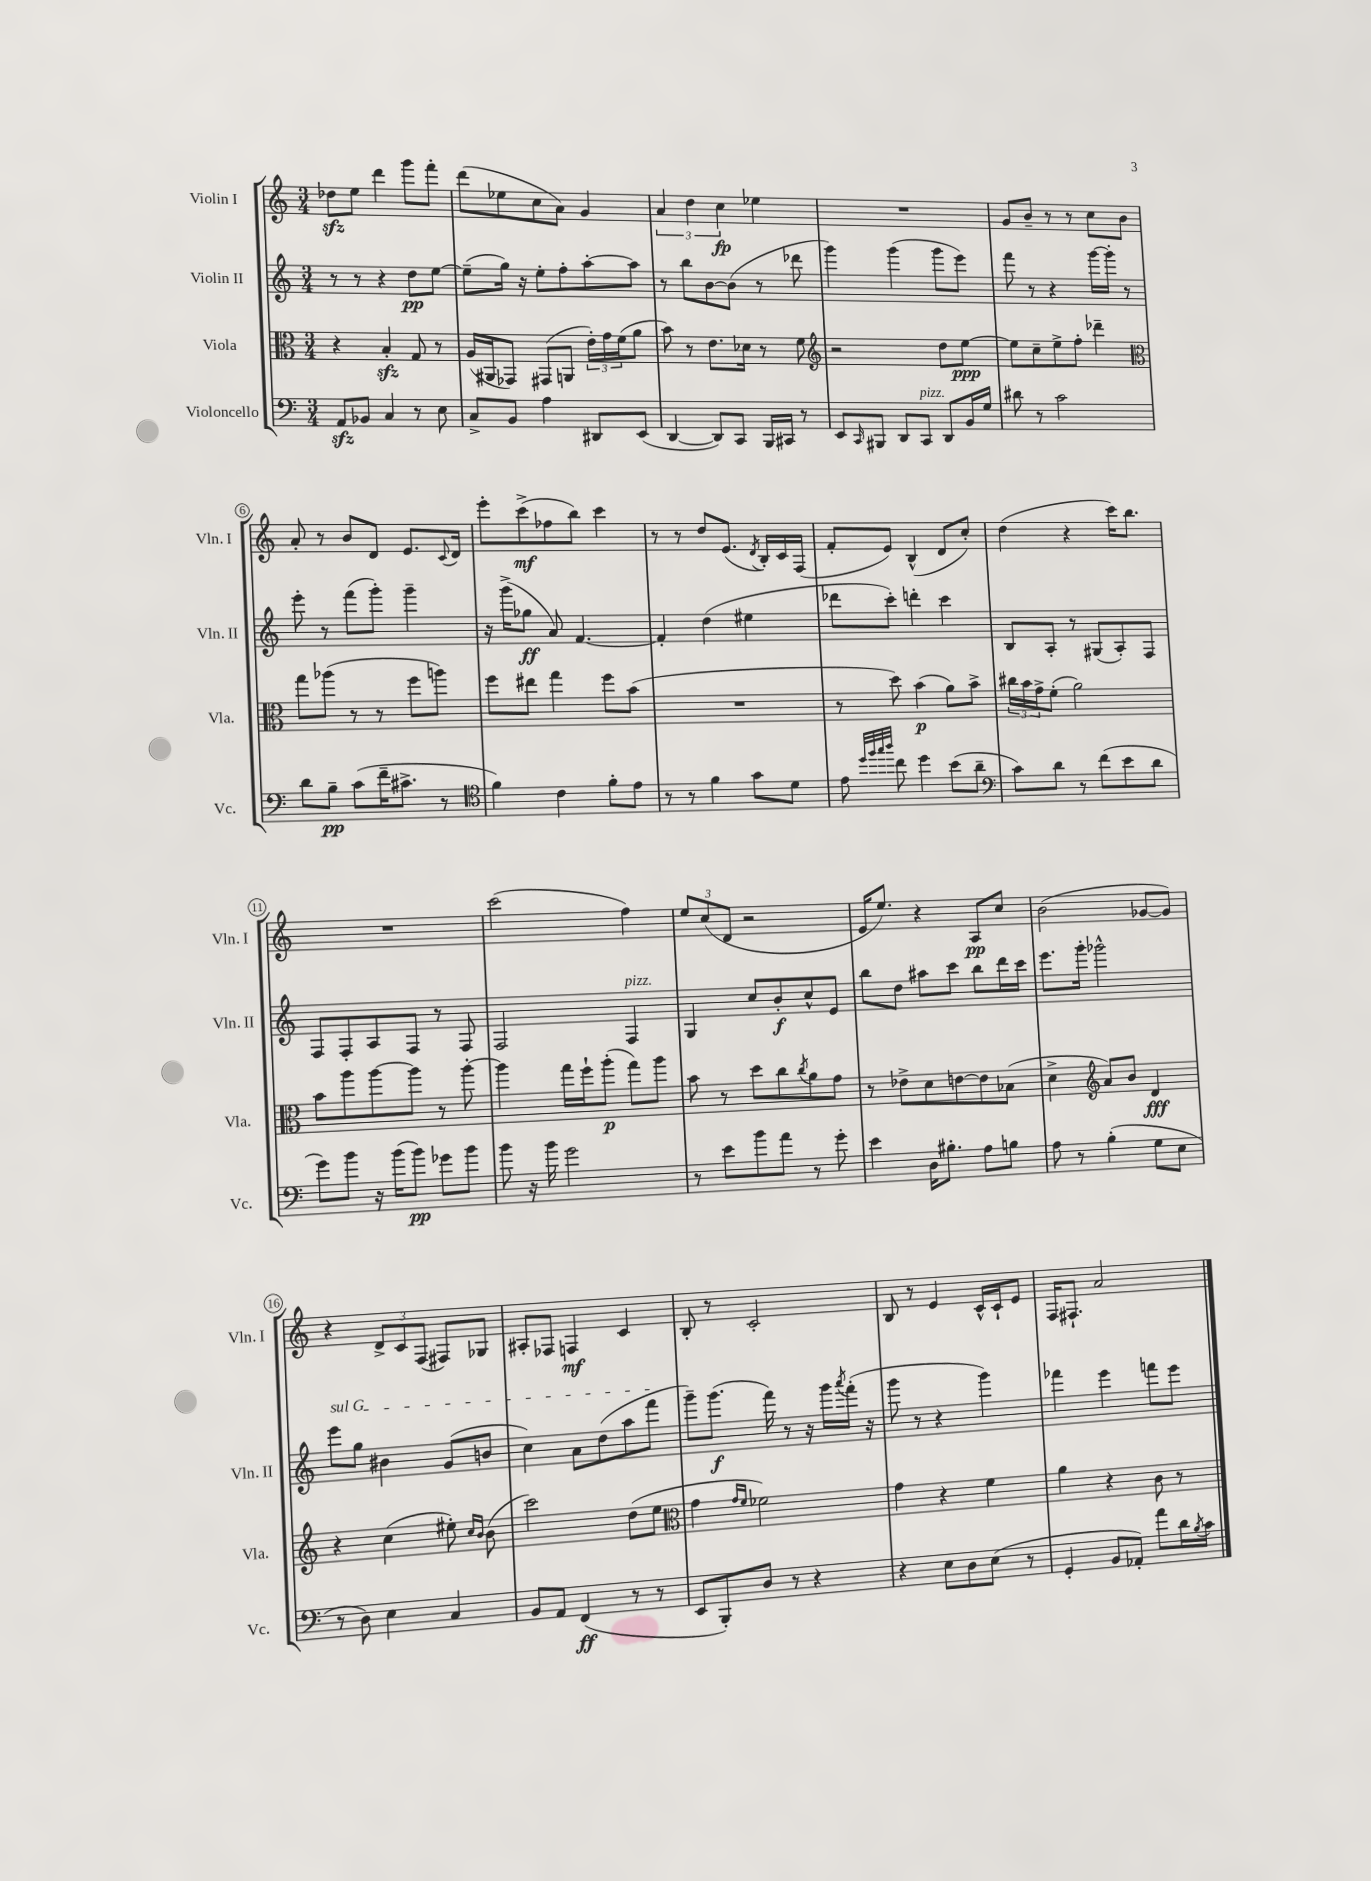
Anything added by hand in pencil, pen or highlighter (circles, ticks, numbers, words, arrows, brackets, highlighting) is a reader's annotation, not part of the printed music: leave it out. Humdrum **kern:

**kern	**kern	**kern	**kern
*staff4	*staff3	*staff2	*staff1
*clefF4	*clefC3	*clefG2	*clefG2
*k[]	*k[]	*k[]	*k[]
*M3/4	*M3/4	*M3/4	*M3/4
8AA	4r	8r	8dd-
8BB-	.	8r	8ee
4C	4B'	4r	4ddd
8r	8G	8dd	8ggg
8E	8r	[8ee	8fff'
=	=	=	=
8C^	(16A	(8ee~]	(8ddd
.	16AA#	.	.
8BB	8GG-)	16gg)	8ee-
.	.	16r	.
4A	(8GG#	8ee'	8cc
.	8AA	8ff'	8a)
8DD#	24e')	[8aa'	4g
.	24g	.	.
.	(24f	.	.
(8EE	8a	8aa]	.
=	=	=	=
[4DD	8b)	8r	6a
.	8r	8bb	.
.	.	.	6dd
8DD])	8.e	[8b	.
.	.	.	6cc
8CC	.	(8b]	.
.	16d-	.	.
16BBB	8r	8r	4ee-
16CC#	.	.	.
8r	8f	8ddd-	.
=	=	=	=
*	*clefG2	*	*
8EE	2r	4ggg)	2.r
16qqCC	.	.	.
8BBB#	.	.	.
8DD	.	(4ggg	.
8CC	.	.	.
8DD	8dd	8ggg	.
16BB	[8ee	8eee)	.
16G	.	.	.
=	=	=	=
8d#	8ee]	8fff	8g
8r	8cc~	8r	8b~
2c	8ee^	4r	8r
.	8ff'	.	8r
.	4ddd-~	[16ggg	8cc
.	.	16ggg']	.
.	.	8r	8b
=	=	=	=
*	*clefC3	*	*
8d	8gg	8eee'	8a'
8B~	(8aa-	8r	8r
(8c	8r	(8fff	8b
16f~	8r	8ggg')	8d
8.c#^	.	.	.
.	8ff	4ggg~	8.e
8r	8aa)	.	.
.	.	.	8qqc
.	.	.	16d
=	=	=	=
*clefC4	*	*	*
4f)	8ff	16r	8eee'
.	.	(16ggg^	.
.	8ee#	8gg-	(8ccc^
4c	4gg	8a)	8ff-
.	.	[4.f	8bb)
8f'	8ff	.	4ccc
8e	(8b	.	.
=	=	=	=
8r	2.r	4f']	8r
8r	.	.	8r
4f	.	(4dd	8dd
.	.	.	(8.e
8g	.	4ee#	.
.	.	.	8qd
.	.	.	16B')
8d	.	.	16c
.	.	.	(16F
=	=	=	=
8e	8r	8ddd-	8f'
32qqdd	.	.	.
32qqff	.	.	.
32qqgg	.	.	.
32qqaa	.	.	.
8cc	8dd)	8ccc')	8e)
4dd	(4b	4ddd'	(4B^^
(8b	8a)	4ccc	8d
8a~	8b^	.	8cc')
=	=	=	=
*clefF4	*	*	*
8c)	24cc#	8B	(4dd
.	24b	.	.
.	24g^	.	.
8d	(8f'	8A'	.
8r	2a)	8r	4r
(8f	.	(8G#	.
8e	.	8A')	16ccc)
.	.	.	8.bb
8d	.	8F	.
=	=	=	=
8g)	8b	8F	2.r
8b	8aa	8F'	.
16r	[8aa	8A	.
(16b	.	.	.
8b)	8aa]	8F	.
8g-	8r	8r	.
8b	[8aa'	8F	.
=	=	=	=
8b	4aa]	2F	(2ccc
16r	.	.	.
16b	.	.	.
2g	16gg	.	.
.	16ff`	.	.
.	(8aa'	.	.
.	8gg)	4F	4ff)
.	8aa	.	.
=	=	=	=
8r	8b	4G	12ee
.	.	.	(12cc
8e	8r	.	.
.	.	.	12d
8b	8dd	8cc	2r
8a	8cc	8b'	.
.	8qcc	.	.
8r	8a	8cc^^	.
8g'	8g	8e	.
=	=	=	=
4e	8r	8bb	16e
.	.	.	8.ee)
.	8e-^	8dd	.
16D	8d	8aa#	4r
8.B#'	.	.	.
.	[8e	8ccc	.
8A	8e]	8bb	8A
8B	(8B-	16ddd	8cc
.	.	16ccc	.
=	=	=	=
8A	4d^	8.eee	(2b
8r	.	.	.
.	.	16ggg'	.
*	*clefG2	*	*
(4B'	8a)	2ggg-^^	.
.	8b	.	.
8G	4d	.	[8g-
8E	.	.	8g-])
=	=	=	=
8r	4r	8eee	4r
8D)	.	8gg	.
4E	(4cc	4b#	12d^
.	.	.	12c
.	.	.	(12F
4C	8ee#')	(8g	8F#)
.	16qqcc	.	.
.	16qqb	.	.
.	(8b	8b	8G-
=	=	=	=
8BB	2ccc)	4cc)	8A#'
8AA	.	.	8F-
(4FF	.	8a	4F
.	.	(8dd	.
8r	(8dd	8aa	4c
8r	8ee	8fff	.
=	=	=	=
*	*clefC3	*	*
8EE	4g	8ggg~)	8B'
8BBB')	.	(8.ggg	8r
.	16qqg	.	.
.	16qqf	.	.
8D	2f-)	.	2c'
.	.	16fff)	.
8r	.	8r	.
4r	.	16r	.
.	.	16ggg	.
.	.	8qaaa	.
.	.	(16fff'	.
.	.	16r	.
=	=	=	=
4r	4g	8ggg	8B
.	.	8r	8r
8E	4r	4r	4e
8D	.	.	.
(8E	4f	4ggg)	16c^^
.	.	.	16c`
8r	.	.	8e
=	=	=	=
4GG'	4a	4fff-	16F
.	.	.	8.F#`
8BB	4r	4eee	2a
8AA-')	.	.	.
8a	8c	8fff	.
16d	8r	8eee	.
8qB	.	.	.
16c	.	.	.
==	==	==	==
*-	*-	*-	*-
